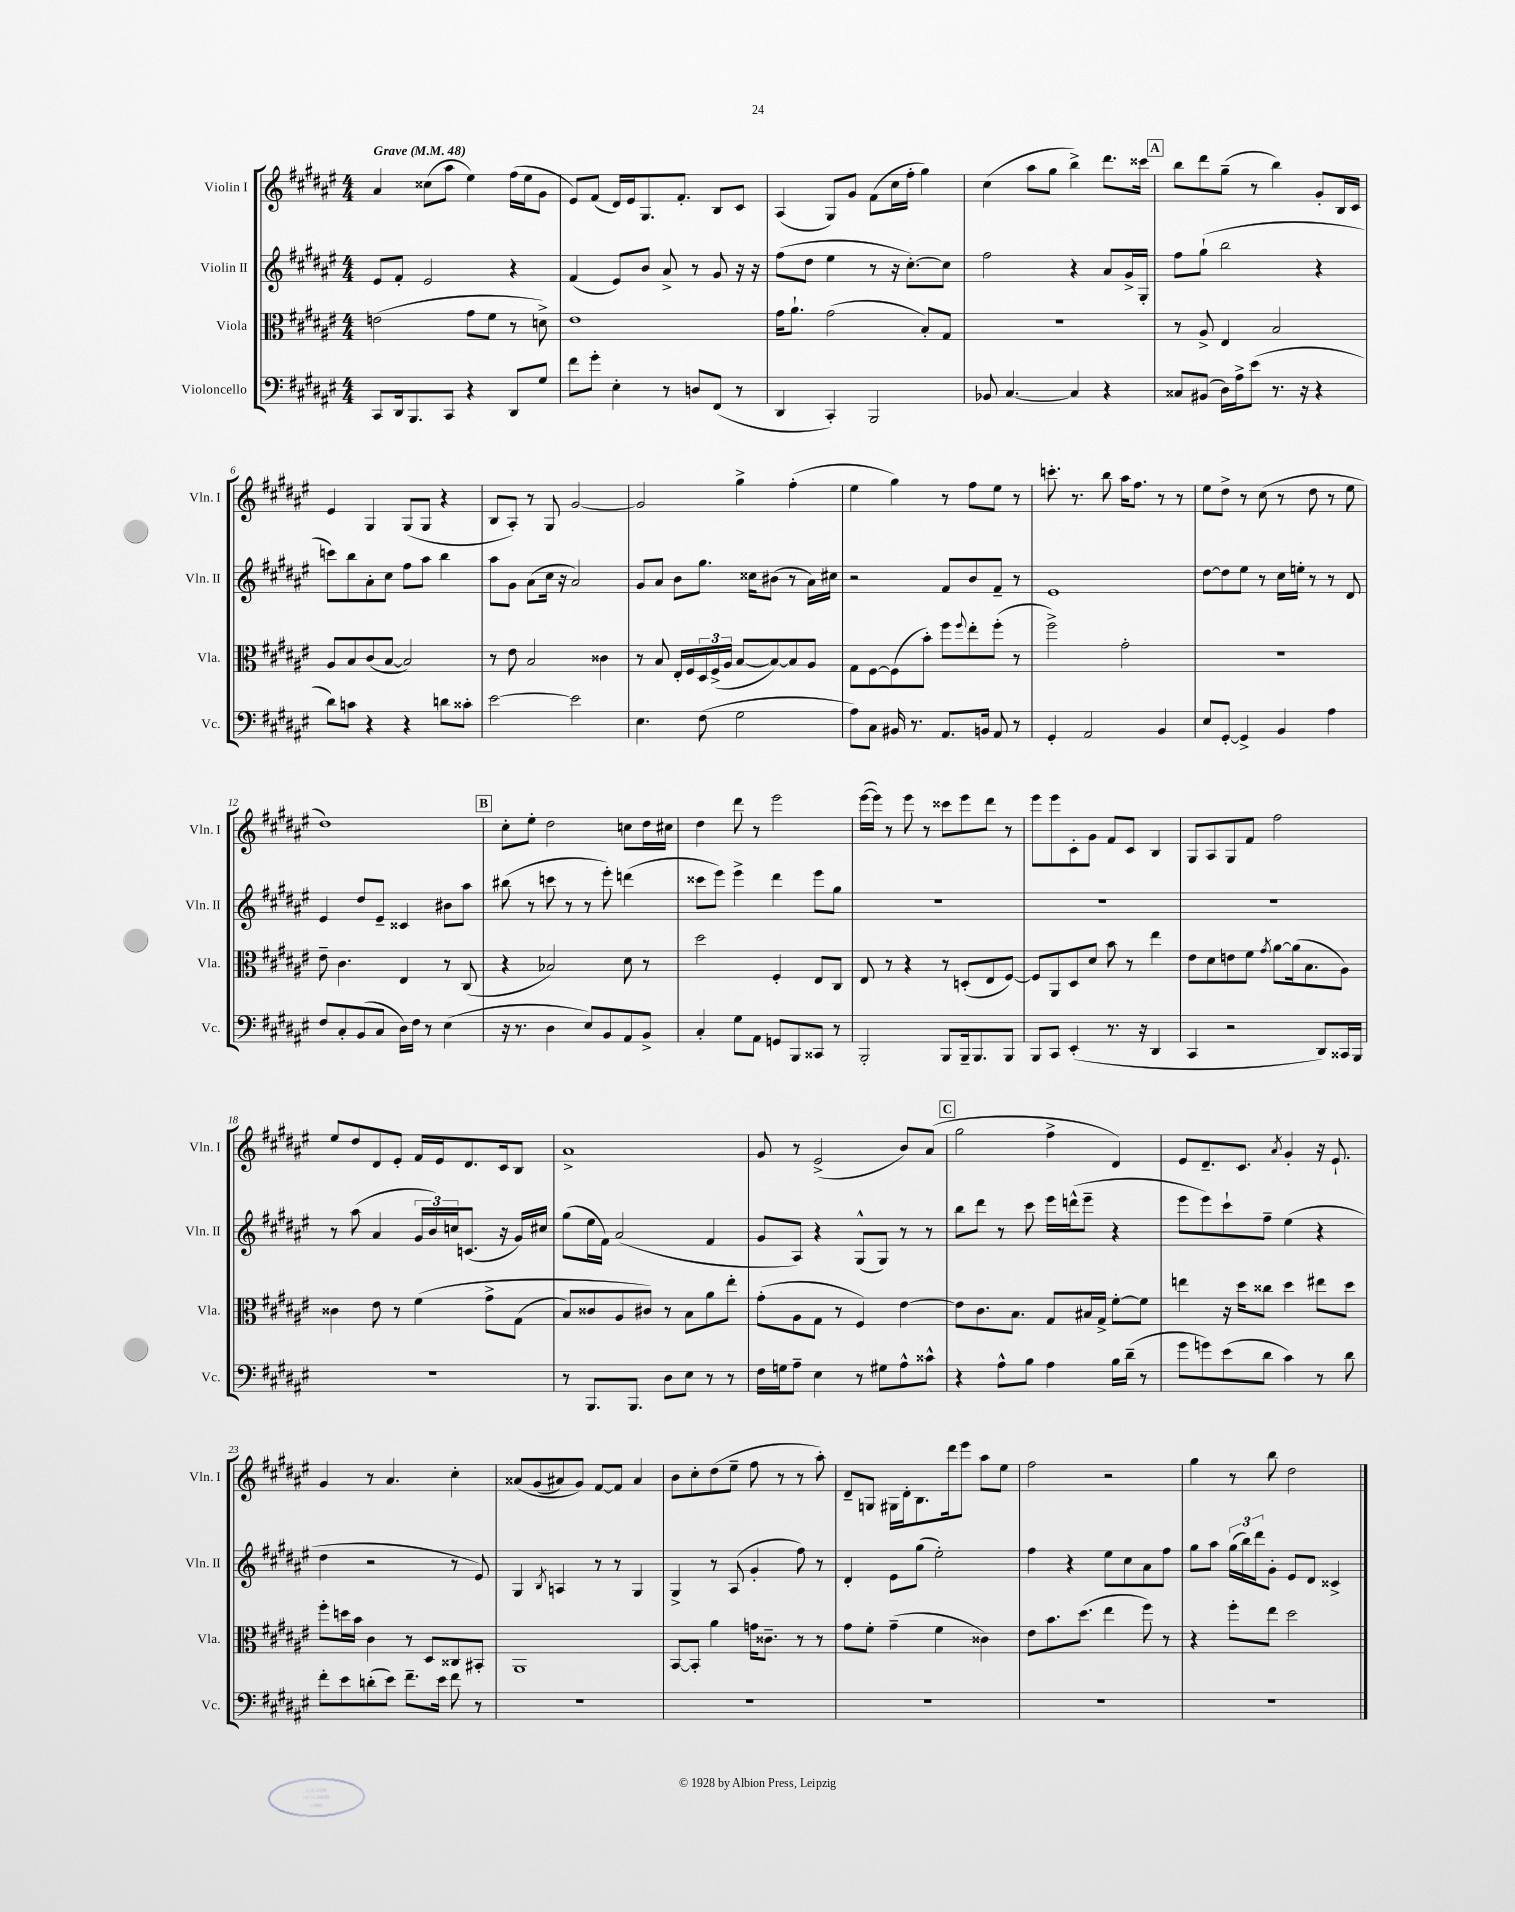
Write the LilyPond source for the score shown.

<<
\new StaffGroup <<
\new Staff = "s0" \with { instrumentName = "Violin I" shortInstrumentName = "Vln. I" } {
    \clef treble \key fis \major \numericTimeSignature \time 4/4 \tempo "Grave" 4 = 48
    ais'4 cisis''8( ais''8 eis''4) fis''16( eis''16 gis'8 |
    eis'8) fis'8( dis'16) eis'16 gis8. fis'8.-. b8 cis'8 |
    ais4( gis8) gis'8 fis'8( cis''16 fis''16-. gis''4) |
    cis''4( ais''8 gis''8 b''4->) dis'''8. cisis'''16 |
    \mark \markup { \box "A" } b''8 dis'''8 gis''8--( r8 b''4) gis'8-. b16 cis'16 |
    eis'4 gis4 gis8( gis8 r4 |
    b8 ais8-.) r8 gis8 gis'2~ |
    gis'2 gis''4-> fis''4-.( |
    eis''4 gis''4) r8 fis''8 eis''8 r8 |
    c'''8.-. r8. b''8 ais''16 fis''8. r8 r8 |
    eis''8 dis''8-> r8 cis''8( r8 dis''8 r8 eis''8 |
    dis''1) |
    \mark \markup { \box "B" } cis''8-. eis''8-. dis''2 c''8 dis''16 cis''16 |
    dis''4 dis'''8 r8 eis'''2 |
    eis'''16~( eis'''16) r8 eis'''8 r8 cisis'''8 eis'''8 dis'''8 r8 |
    eis'''8 eis'''8 cis'8-. gis'8 fis'8 cis'8 b4 |
    gis8 ais8 gis8 fis'8 fis''2 |
    eis''8 dis''8 dis'8 eis'8-. fis'16 eis'16 dis'8. cis'16 b8 |
    ais'1-> |
    gis'8 r8 eis'2->( b'8) ais'8( |
    \mark \markup { \box "C" } gis''2 fis''4-> dis'4) |
    eis'8 dis'8.-- cis'8. \acciaccatura { ais'8 } gis'4-. r16 eis'8.-! |
    gis'4 r8 ais'4. cis''4-. |
    aisis'8\( gis'8( ais'8) gis'8\) fis'8~ fis'8 ais'4 |
    b'8 cis''8-. dis''8( eis''8-- fis''8 r8 r8 ais''8-.) |
    dis'8-- g8 gis16 dis'16-. b8. dis'''16 eis'''8 ais''8 eis''8 |
    fis''2 r2 |
    gis''4 r8 b''8 dis''2 \bar "|." |
}
\new Staff = "s1" \with { instrumentName = "Violin II" shortInstrumentName = "Vln. II" } {
    \clef treble \key fis \major \numericTimeSignature \time 4/4
    eis'8 fis'8-. eis'2 r4 |
    fis'4( eis'8) b'8 ais'8-> r8 gis'8 r16 r16 |
    fis''8( dis''8 eis''4 r8 r16 cis''8.~-.) cis''8 |
    fis''2 r4 ais'8 gis'16-> gis16-. |
    \mark \markup { \box "A" } fis''8 gis''8-!( b''2 r4 |
    c'''8) b''8 ais'8-. cis''8 fis''8 ais''8 b''4 |
    ais''8 gis'8 ais'8( cis''16 r16 ais'2) |
    gis'8 ais'8 b'8 gis''8. cisis''16 bis'8( r8 ais'16) cis''16 |
    r2 fis'8 b'8 fis'8-- r8 |
    eis'1 |
    dis''8~ dis''8 eis''8 r8 cis''16 e''16-. r8 r8 dis'8 |
    eis'4 dis''8 eis'8-- cisis'4 bis'8 ais''8 |
    \mark \markup { \box "B" } bis''8( r8 c'''8 r8 r8 eis'''8-.) d'''4( |
    cisis'''8 eis'''8) eis'''4-> dis'''4 eis'''8 gis''8 |
    R1 |
    R1 |
    R1 |
    r8 ais''8( ais'4 \tuplet 3/2 { gis'16 b'16) c''16 } c'8.( r16 gis'16) cis''16 |
    gis''8( eis''16 fis'16) ais'2( fis'4 |
    gis'8 ais8) r4 gis8-^( gis8) r8 r8 |
    \mark \markup { \box "C" } b''8 dis'''8 r8 cis'''8 eis'''16 d'''16-^( eis'''8-- r4 |
    eis'''8 eis'''8) cis'''8-! fis''8-- eis''4( r4 |
    dis''4 r2 r8 eis'8) |
    gis4 \acciaccatura { b8 } a4 r8 r8 gis4 |
    gis4-> r8 ais8( gis'4-. fis''8) r8 |
    dis'4-. eis'8 gis''8( eis''2-.) |
    fis''4 r4 eis''8 cis''8 ais'8 fis''8 |
    gis''8 ais''8 \tuplet 3/2 { gis''16( b''16) dis'''16 } gis'8-. eis'8 dis'8 cisis'4-> \bar "|." |
}
\new Staff = "s2" \with { instrumentName = "Viola" shortInstrumentName = "Vla." } {
    \clef alto \key fis \major \numericTimeSignature \time 4/4
    e'2( gis'8 fis'8 r8 d'8->) |
    eis'1 |
    gis'16 ais'8.-! gis'2( b8-.) gis8 |
    R1 |
    \mark \markup { \box "A" } r8 ais8-> eis4 b2 |
    ais8 b8 cis'8( b8~ b2) |
    r8 eis'8 b2 cisis'4 |
    r8 b8 eis16-. fis16 \tuplet 3/2 { dis16 fis16->( ais16 } b8~ b8~) b8 ais8 |
    gis8 fis8~ fis8( b'8-.) fis''8 \appoggiatura { fis''8 } eis''8-. fis''8-.( r8 |
    fis''2->) gis'2-. |
    r1 |
    eis'8-- cis'4. eis4 r8 cis8( |
    \mark \markup { \box "B" } r4 bes2) dis'8 r8 |
    dis''2 fis4-. eis8 cis8 |
    eis8 r8 r4 r8 d8-.( eis8 fis8~) |
    fis8 ais,8 dis8 dis'8 b'8 r8 eis''4 |
    eis'8 dis'8 e'8 fis'8 \acciaccatura { gis'8 } ais'8~ ais'16( b8. ais8) |
    cisis'4 eis'8 r8 fis'4\( gis'8-> gis8( |
    b8) cisis'8 ais8 cis'8\) r8 b8 ais'8 eis''8-. |
    gis'8-.( ais8 gis8 r8 fis4) eis'4~ |
    \mark \markup { \box "C" } eis'8 cis'8. b8. gis8 bis16 gis16-> fis'8~-. fis'8 |
    e''4 r16 dis''16 cisis''8 dis''4 eis''8 dis''8 |
    fis''8-. d''16 b'16 cis'4 r8 dis8 cisis8 bis,8-. |
    ais,1 |
    b,8~ b,8-. ais'4 g'16 cisis'8.-- r8 r8 |
    gis'8 fis'8-. gis'4--( fis'4 cisis'4) |
    eis'8 b'8. dis''8.( eis''4 fis''8) r8 |
    r4 fis''8-. eis''8 dis''2 \bar "|." |
}
\new Staff = "s3" \with { instrumentName = "Violoncello" shortInstrumentName = "Vc." } {
    \clef bass \key fis \major \numericTimeSignature \time 4/4
    cis,8 dis,16 b,,8. cis,8 r4 dis,8 gis8 |
    fis'8 gis'8-. eis4-. r8 d8 fis,8( r8 |
    dis,4 cis,4-.) b,,2 |
    bes,8 cis4.~ cis4 r4 |
    \mark \markup { \box "A" } cisis8 bis,8( dis16) ais16-> eis'8( r8. r16 r4 |
    dis'8) c'8 r4 r4 d'8 cisis'8-. |
    eis'2~ eis'2 |
    eis4. fis8( gis2 |
    ais8) cis8 bis,16 r8. ais,8. b,16 ais,8 r8 |
    gis,4-. ais,2 b,4 |
    eis8 gis,8~-. gis,4-> b,4 ais4 |
    fis8 cis8-. b,8( cis8 dis16) fis16 r8 eis4( |
    \mark \markup { \box "B" } r16 r8. dis4 eis8) b,8 ais,8 b,8-> |
    cis4-. gis8 ais,8 g,8 b,,8 cisis,8 r8 |
    b,,2-. b,,8 b,,16-- b,,8. b,,8 |
    b,,8 cis,8 eis,4-.( r8. r16 dis,4 |
    cis,4 r2 dis,8) cisis,16 b,,16 |
    R1 |
    r8 b,,8. b,,8. dis8 eis8 r8 r8 |
    fis16 g16 ais8-- eis4 r8 gis8 ais8-^ cisis'8-^ |
    \mark \markup { \box "C" } r4 ais8-^ b8 ais4 b16 dis'16--( r8 |
    gis'8 g'8) eis'8( dis'8 cis'4) r8 dis'8 |
    fis'8-. eis'8 d'8-.( eis'8) fis'8.-- eis'16 fis'8 r8 |
    R1 |
    R1 |
    R1 |
    R1 |
    R1 \bar "|." |
}
>>
>>
